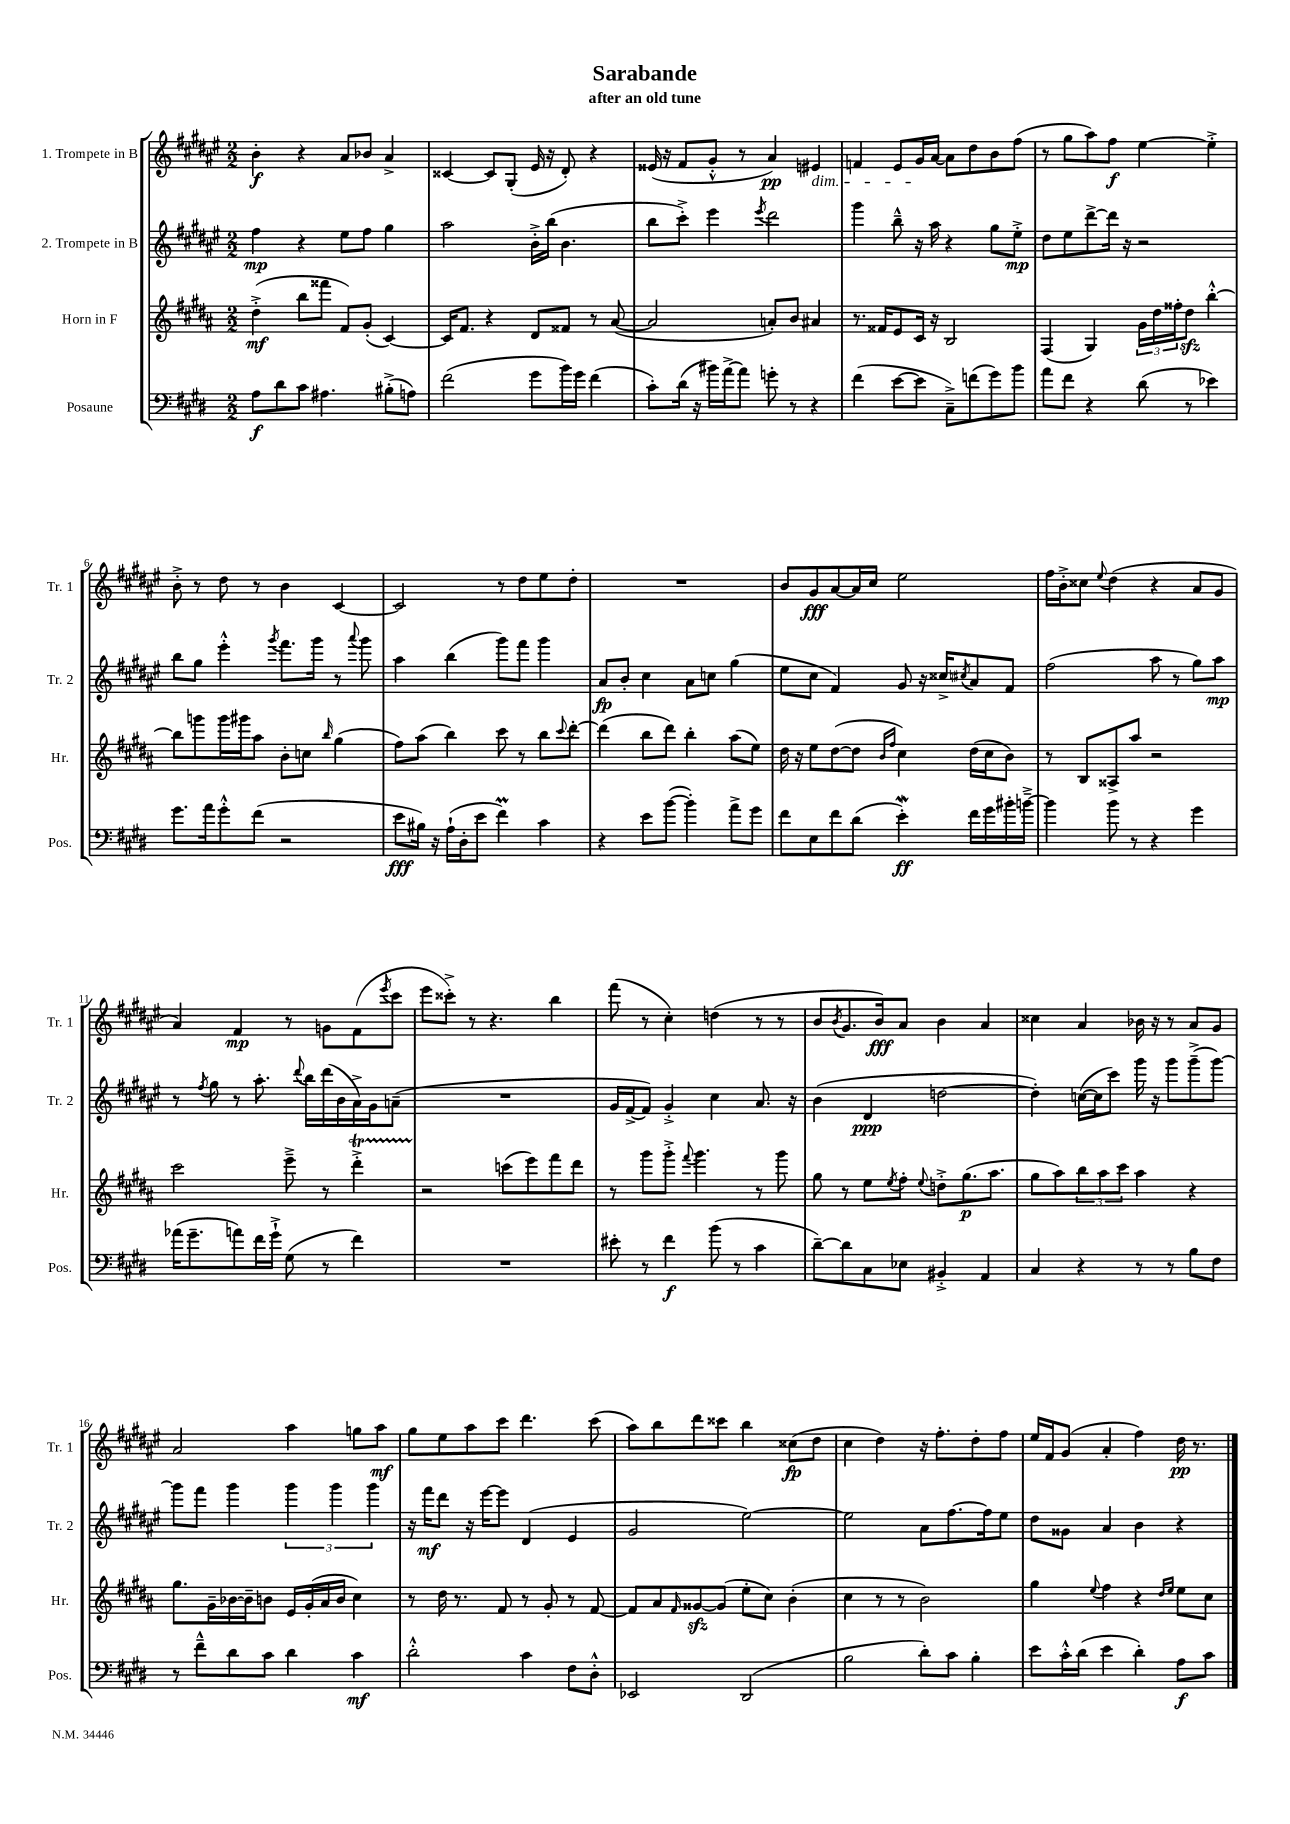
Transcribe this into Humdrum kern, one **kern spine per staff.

**kern	**kern	**kern	**kern
*staff4	*staff3	*staff2	*staff1
*clefF4	*clefG2	*clefG2	*clefG2
*k[f#c#g#d#]	*k[f#c#g#d#a#]	*k[f#c#g#d#a#e#]	*k[f#c#g#d#a#e#]
*M2/2	*M2/2	*M2/2	*M2/2
8A	(4dd#'^	4ff#	4b'
8d#	.	.	.
8c#	8bb	4r	4r
4.A#	8fff##	.	.
.	8f#)	8ee#	8a#
.	(8g#'	8ff#	8b-
(8B#'^	[4c#)	4gg#	4a#^
8A)	.	.	.
=	=	=	=
(2f#	16c#]	2aa#	[4c##
.	8.f#	.	.
.	4r	.	8c##]
.	.	.	(8G#'
8g#	8d#	16b'^	16e#
.	.	(16bb	16r
16b)	8f##	4.b	8d#')
16g#	.	.	.
(4f#	8r	.	4r
.	([8a#	.	.
=	=	=	=
8c#')	2a#]	8bb	(16e##
.	.	.	16r
(16d#	.	8ccc#'^)	8f#
16r	.	.	.
16b#)	.	4eee#	8g#'^^
[16a^	.	.	.
8a]	.	.	8r
.	.	8qeee#	.
8g'	8a')	2ddd#	4a#)
8r	8b	.	.
4r	4a#	.	4e#
=	=	=	=
(4f#	8.r	4ggg#	4f
.	16f##	.	.
[8e	8e	8bb~^^	8e#
8e]	16c#	16r	16g#
.	16r	16aa#	[16a#
8C#~^)	2B	4r	8a#]
(8f	.	.	8dd#
8g#)	.	8gg#	8b
8b	.	8ee#'^	(8ff#
=	=	=	=
8a	(4F#	8dd#	8r
8f#	.	8ee#	8gg#
4r	4G#)	[8ddd#^	8aa#)
.	.	16ddd#]	8ff#
.	.	16r	.
(8d#	24g#	2r	[4ee#
.	24dd#	.	.
.	24ff##'	.	.
8r	8dd#	.	.
4e-)	[4bb'^^	.	4ee#'^]
=	=	=	=
8.g#	8bb]	8bb	8b'^
.	8ggg	8gg#	8r
16a	.	.	.
8g#'^^	16ggg	4eee#'^^	8dd#
.	16ggg#	.	.
(8f#	8aa#	.	8r
.	.	8qggg#	.
2r	8b'	8.fff#	4b
.	8cc	.	.
.	.	16ggg#	.
.	16qqbb	.	.
.	(4gg#	8r	[4c#
.	.	8qqaaa#	.
.	.	8ggg#	.
=	=	=	=
8e	8ff#)	4aa#	2c#]
16B#)	(8aa#	.	.
16r	.	.	.
(16A`	4bb)	(4bb	.
16D#'	.	.	.
8e	.	.	.
4f#)	8ccc#	8ggg#)	8r
.	8r	8fff#	8dd#
4c#	8bb	4ggg#	8ee#
.	8qqccc#	.	.
.	[8ddd#'	.	8dd#'
=	=	=	=
4r	(4ddd#]	8a#	1r
.	.	8b'	.
8e	8bb	4cc#	.
([8b	8ddd#)	.	.
4b'])	4bb'	8a#	.
.	.	8cc	.
8a^	(8aa#	(4gg#	.
8g#	8ee)	.	.
=	=	=	=
8f#	16dd#	8ee#	8b
.	16r	.	.
8E	8ee	8cc#	8g#
8f#	([8dd#	4f#)	[8a#
(8d#	8dd#]	.	16a#]
.	.	.	16cc#
.	16qqb	.	.
.	16qqff#	.	.
4e')	4cc#)	8g#	2ee#
.	.	16r	.
.	.	16cc##^	.
.	.	8qcc#	.
16f#	(16dd#	8a#	.
16g#	16cc#	.	.
16b#'	8b)	8f#	.
[16b~^	.	.	.
=	=	=	=
4b]	8r	(2ff#	16ff#
.	.	.	16b'^
.	8B	.	8cc##
.	.	.	8qqee#
8b	8A##^	.	(4dd#
8r	8aa#	.	.
4r	2r	8aa#	4r
.	.	8r	.
4g#	.	8gg#)	8a#
.	.	8aa#	8g#
=	=	=	=
(16a-	2ccc#	8r	4a#)
8.g#~	.	.	.
.	.	8qff#	.
.	.	8gg#	.
8a)	.	8r	4f#
16f#	.	8.aa#'	.
16g#`^	.	.	.
(8G#	8eee~^	.	8r
.	.	8qqddd#	.
.	.	16bb	.
8r	8r	(16ddd#	8g
.	.	16b	.
4f#)	4ddd#'^	16a#^)	(8f#
.	.	16g#	.
.	.	.	8qeee#
.	.	(8a~	8ccc#
=	=	=	=
1r	2r	1r	8eee#
.	.	.	8ccc##'^)
.	.	.	8r
.	.	.	4.r
.	(8ccc	.	.
.	8eee)	.	.
.	8fff#	.	4bb
.	8ddd#	.	.
=	=	=	=
8e#'	8r	16g#	(8fff#
.	.	[16f#^	.
8r	8ggg#	8f#])	8r
4f#	8ggg#'^	4g#'^	4cc#')
.	8qqfff#	.	.
.	4.ggg#	.	.
(8b	.	4cc#	(4dd
8r	.	.	.
4c#	8r	8.a#	8r
.	8ggg#	.	8r
.	.	16r	.
=	=	=	=
[8d#~)	8gg#	(4b	8b
.	.	.	8qb
8d#]	8r	.	8.g#
8C#	8ee	4d#	.
.	.	.	16b)
.	8qee	.	.
8E-	8ff#'	.	8a#
.	8qqee	.	.
4BB#'^	8dd'^	[2dd	4b
.	(8.gg#	.	.
4AA	.	.	4a#
.	8.aa#	.	.
=	=	=	=
4C#	8gg#	4dd'])	4cc##
.	8aa#)	.	.
4r	12bb	([16cc	4a#
.	.	16cc]	.
.	12aa#	.	.
.	.	8ccc#)	.
.	12ccc#	.	.
8r	4aa#	16ggg#	16b-
.	.	16r	16r
8r	.	8ggg#	8r
8B	4r	(8ggg#~^	8a#
8F#	.	[8ggg#)	8g#
=	=	=	=
8r	8.gg#	8ggg#]	2a#
8f#~^^	.	8fff#	.
.	16g#~	.	.
8d#	[16b-	4ggg#	.
.	16b-~]	.	.
8c#	8b	.	.
4d#	16e	6ggg#	4aa#
.	(16g#'	.	.
.	16a#	.	.
.	.	6ggg#	.
.	16b	.	.
4c#	4cc#)	.	8gg
.	.	6ggg#	.
.	.	.	8aa#
=	=	=	=
2d#'^^	8r	16r	8gg#
.	.	16fff#	.
.	16dd#	8ddd#	8ee#
.	8.r	.	.
.	.	16r	8aa#
.	.	[16eee#	.
.	8f#	8eee#]	8ccc#
4c#	8r	(4d#	4.ddd#
.	8g#'	.	.
8F#	8r	4e#	.
8D#'^^	[8f#	.	(8ccc#
=	=	=	=
2EE-	8f#]	2g#	8aa#)
.	8a#	.	8bb
.	16qqf#	.	.
.	[8g##	.	8ddd#
.	(8g##]	.	8ccc##
(2DD#	8ee'	[2ee#)	4bb
.	8cc#)	.	.
.	(4b'	.	(8cc##
.	.	.	8dd#
=	=	=	=
2B	4cc#	2ee#]	4cc#
.	8r	.	4dd#)
.	8r	.	.
8d#')	2b)	8a#	16r
.	.	.	8.ff#'
8c#	.	[8.ff#	.
4B'	.	.	8dd#'
.	.	16ff#]	.
.	.	8ee#	8ff#
=	=	=	=
8e	4gg#	8dd#	16ee#
.	.	.	16f#
16c#'^^	.	8g##	(8g#
(16d#	.	.	.
.	8qqee	.	.
4e	4ff#	4a#	4a#'
4d#')	4r	4b	4ff#)
.	16qqdd#	.	.
.	16qqee	.	.
8A	8ee	4r	16dd#
.	.	.	8.r
8c#	8cc#	.	.
==	==	==	==
*-	*-	*-	*-
